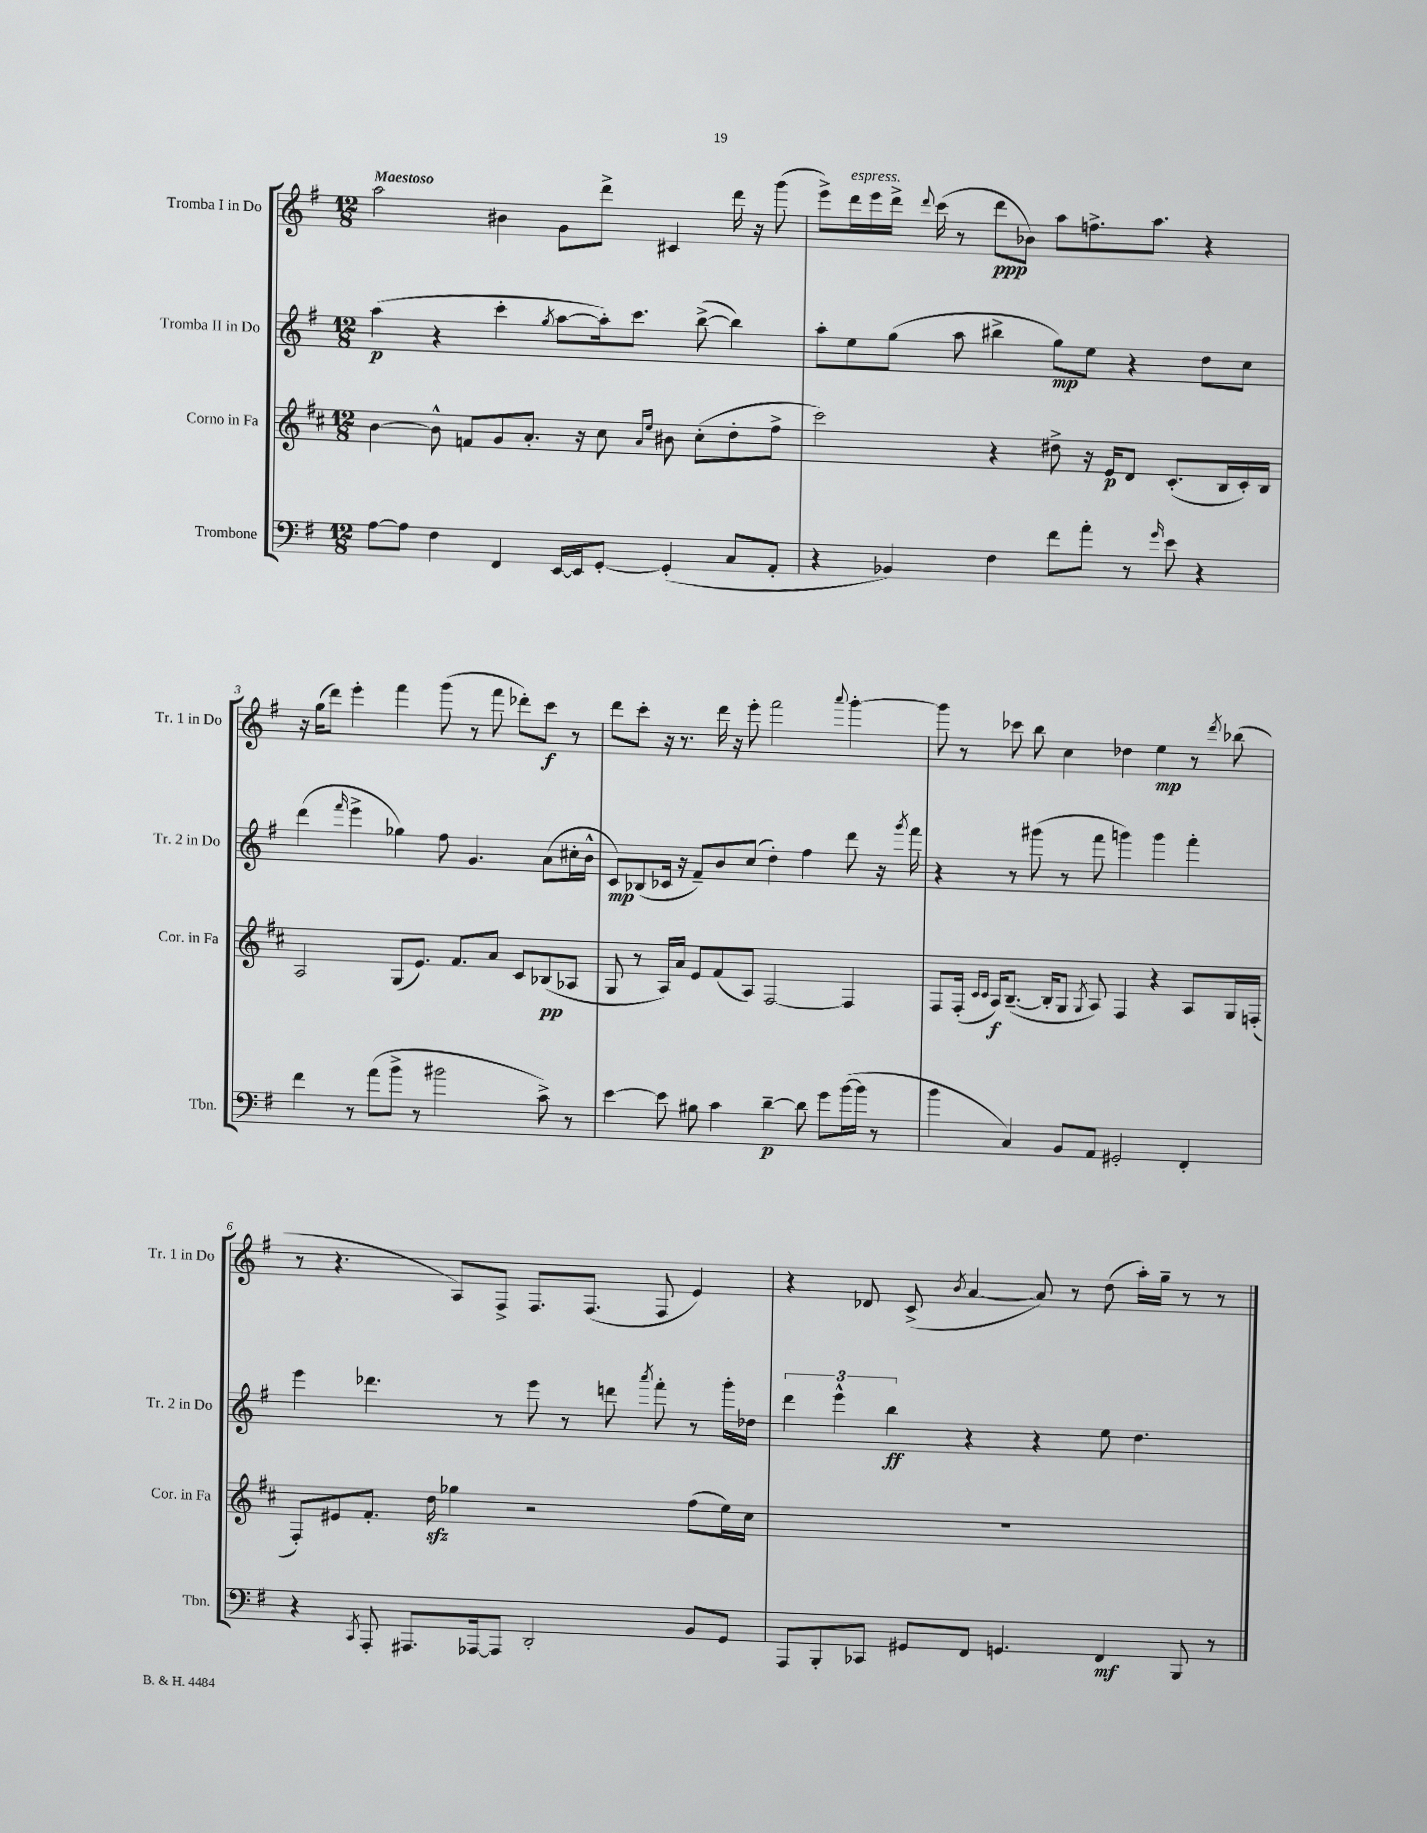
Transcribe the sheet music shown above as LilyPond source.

<<
\new StaffGroup <<
\new Staff = "s0" \with { instrumentName = "Tromba I in Do" shortInstrumentName = "Tr. 1 in Do" } {
    \clef treble \key g \major \numericTimeSignature \time 12/8 \tempo "Maestoso"
    \autoBeamOff a''2 bis'4 g'8[ d'''8]-> cis'4 d'''16 r16 g'''8( |
    e'''8[->) d'''16^\markup { \italic "espress." } e'''16 d'''16]-> \appoggiatura { d'''8 } c'''16( r8 d'''8[\ppp bes'8]) a''8[ f''8.-> a''8.] r4 |
    r16 g''16[( d'''8]) e'''4-. fis'''4 g'''8( r8 fis'''8 des'''8[-.) c'''8]\f r8 |
    d'''8[ c'''8]-. r16 r8. d'''16 r16 e'''8-. fis'''2 \appoggiatura { a'''8 } g'''4~-. |
    g'''8 r8 ces'''8 b''8 c''4 des''4 e''4\mp r8 \acciaccatura { d'''8 } bes''8( |
    r8 r4. a8[) fis8]-> fis8.[ fis8.]( fis8 e'4) |
    r4 des'8 c'8->( \acciaccatura { b'8 } a'4~ a'8) r8 d''8( a''16[-.) g''16]-- r8 r8 \bar "|." |
}
\new Staff = "s1" \with { instrumentName = "Tromba II in Do" shortInstrumentName = "Tr. 2 in Do" } {
    \clef treble \key g \major \numericTimeSignature \time 12/8
    \autoBeamOff a''4\p( r4 c'''4-. \acciaccatura { g''8 } a''8[~ a''16-.) c'''8.] b''8~->( b''4) |
    a''8[-. e''8 g''8]( a''8 bis''4-> g''8[\mp) e''8] r4 d''8[ c''8] |
    d'''4( \grace { fis'''16 } e'''4-> ges''4) fis''8 g'4. a'8[( cis''16-. b'16]-^ |
    c'8[\mp) bes8( ces'16] r16 fis'8[--) b'8 c''8]( d''4-.) fis''4 d'''8 r16 \acciaccatura { g'''8 } fis'''16 |
    r4 r8 gis'''8( r8 fis'''8 g'''4) g'''4 fis'''4-. |
    e'''4 des'''4. r8 e'''8 r8 d'''8 \acciaccatura { a'''8 } fis'''8-. r8 g'''16[-. des''16] |
    \tuplet 3/2 { d'''4 e'''4-^ b''4\ff } r4 r4 e''8 d''4. \bar "|." |
}
\new Staff = "s2" \with { instrumentName = "Corno in Fa" shortInstrumentName = "Cor. in Fa" } {
    \clef treble \key d \major \numericTimeSignature \time 12/8
    \autoBeamOff b'4~ b'8-^ f'8[ g'8 a'8.]-. r16 cis''8 \grace { a'16[ e''16] } bis'8 cis''8[-.( d''8-. fis''8]-> |
    cis'''2) r4 dis''8-> r16 e'16[\p d'8] cis'8.[-.( b16 cis'16-.) b16] |
    a2 g8[( e'8.]) fis'8.[ a'8] cis'8[ bes8\pp( aes8] |
    g8 r8 a16[) a'16] e'8[ fis'8( a8]) fis2~ fis4 |
    fis8[ fis16]-.( \grace { cis'16[ cis'16] } a16[\f) b8.]~--( b16[-. g8] \acciaccatura { g8 } a8) fis4 r4 a8[ g16 f16]-.( |
    fis8[-.) eis'8 fis'8.]-. d''16\sfz ges''4 r2 fis''8[( e''16) cis''16] |
    R1. \bar "|." |
}
\new Staff = "s3" \with { instrumentName = "Trombone" shortInstrumentName = "Tbn." } {
    \clef bass \key g \major \numericTimeSignature \time 12/8
    \autoBeamOff a8[~ a8] fis4 fis,4 e,16[~ e,16 g,8]~-. g,4-.( c8[ a,8]-. |
    r4 bes,4) fis4 fis'8[ a'8]-. r8 \grace { g'16 } e'8 r4 |
    fis'4 r8 a'8[( b'8]-> r8 bis'2 c'8->) r8 |
    e'4~ e'8 bis8 c'4 d'4~--\p d'8 g'8[ b'16~( b'16] r8 |
    b'4 c4) b,8[ a,8] gis,2-. fis,4-. |
    r4 \acciaccatura { c,8 } a,,8-. ais,,8.[ aes,,16~ aes,,8] d,2-. b,8[ g,8] |
    a,,8[ b,,8-. ces,8] gis,8[ fis,8] g,4. fis,4\mf b,,8 r8 \bar "|." |
}
>>
>>
